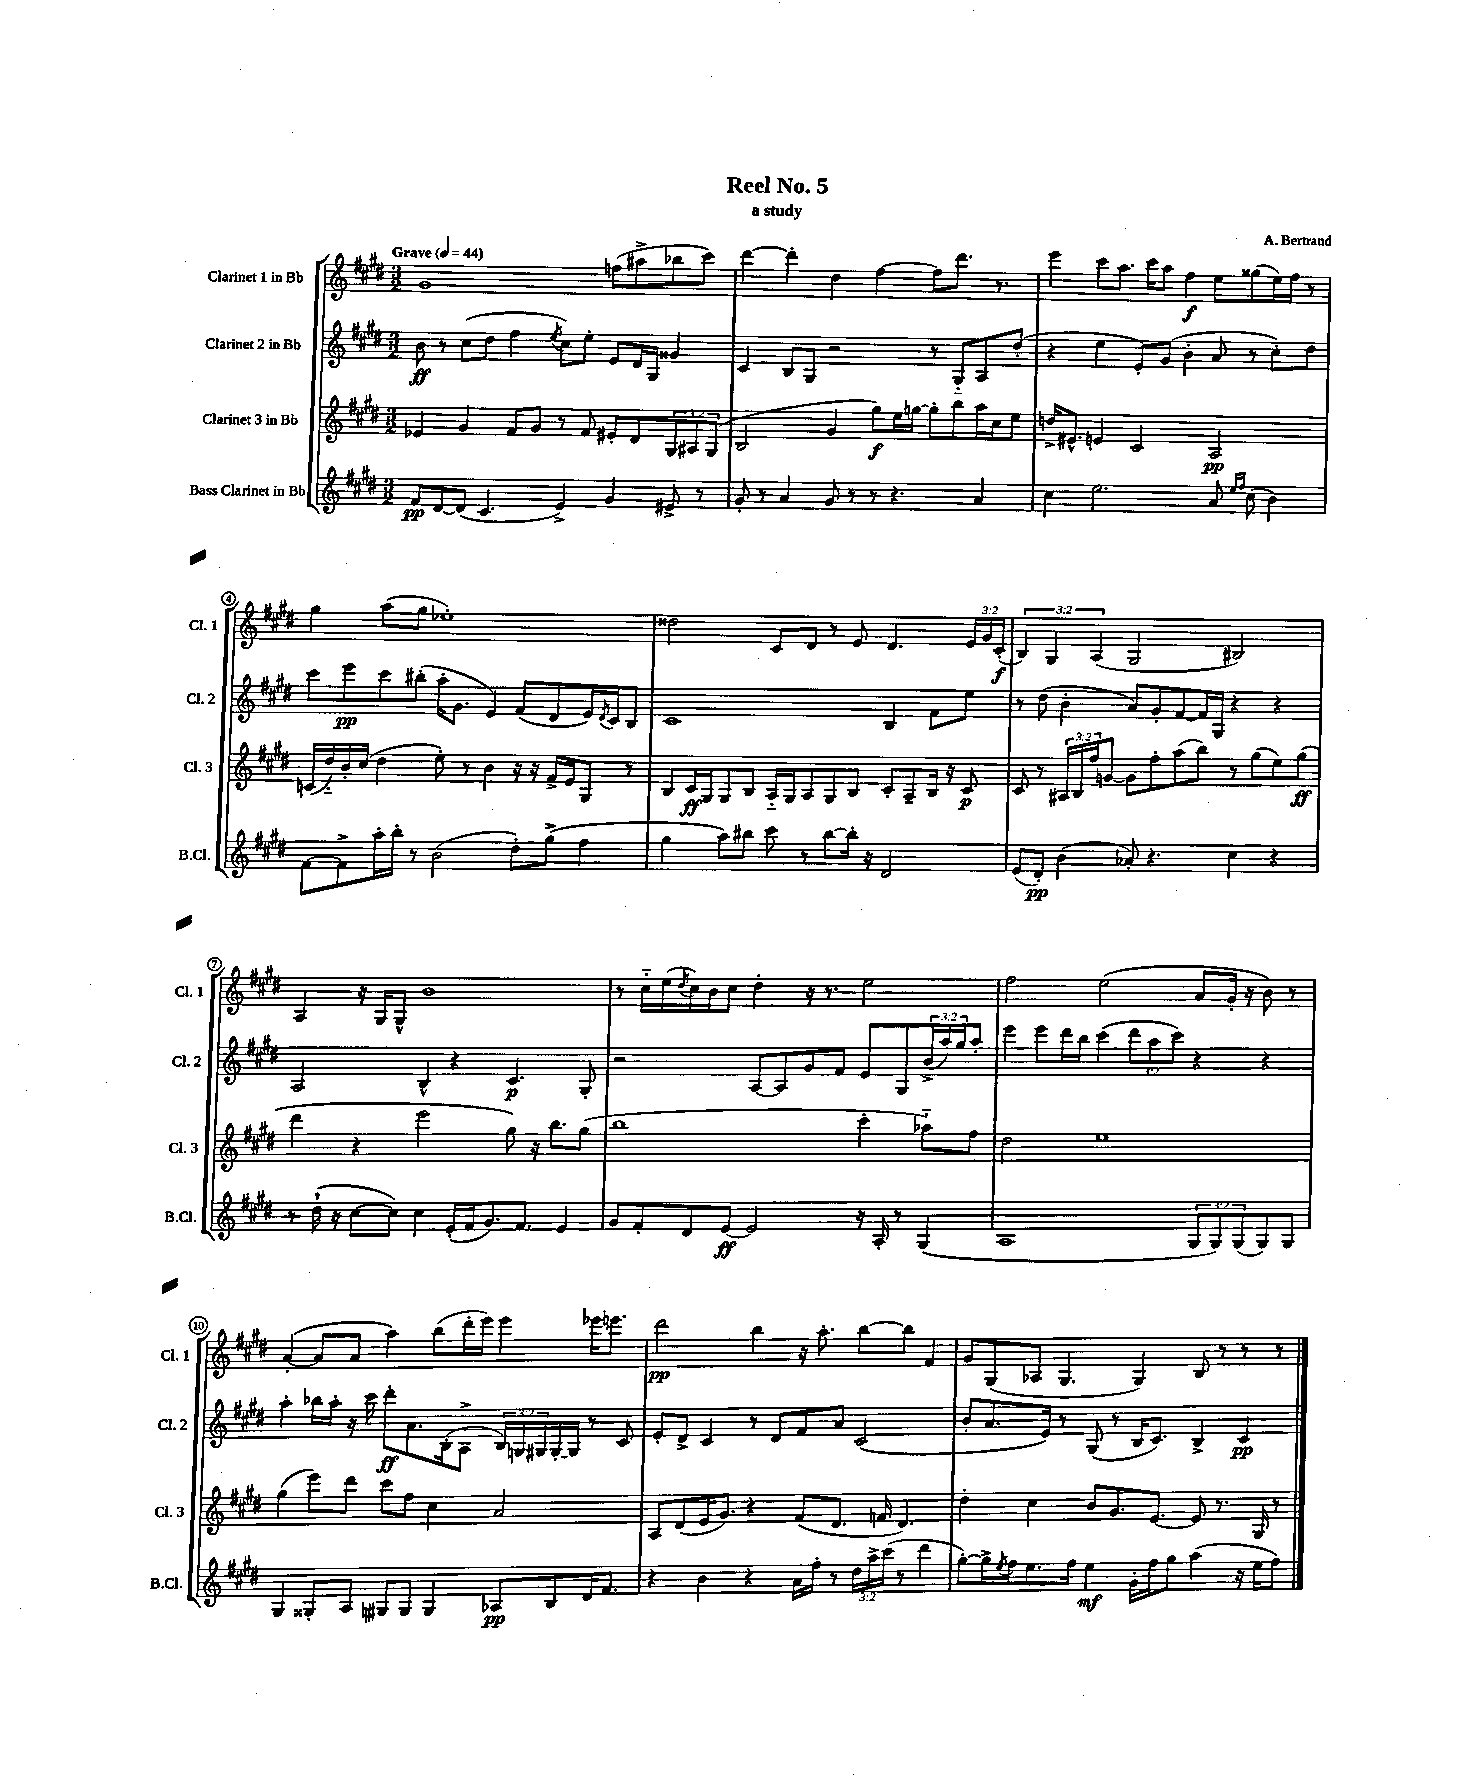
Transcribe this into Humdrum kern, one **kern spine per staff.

**kern	**dynam	**kern	**dynam	**kern	**dynam	**kern	**dynam
*part4	*part4	*part3	*part3	*part2	*part2	*part1	*part1
*staff4	*staff4	*staff3	*staff3	*staff2	*staff2	*staff1	*staff1
*I"Bass Clarinet in Bb	*	*I"Clarinet 3 in Bb	*	*I"Clarinet 2 in Bb	*	*I"Clarinet 1 in Bb	*
*I'B.Cl.	*	*I'Cl. 3	*	*I'Cl. 2	*	*I'Cl. 1	*
*clefG2	*	*clefG2	*	*clefG2	*	*clefG2	*
*k[f#c#g#d#]	*	*k[f#c#g#d#]	*	*k[f#c#g#d#]	*	*k[f#c#g#d#]	*
*M3/2	*	*M3/2	*	*M3/2	*	*M3/2	*
*MM44	*	*MM44	*	*MM44	*	*MM44	*
=1	=1	=1	=1	=1	=1	=1	=1
!	!	!	!	!	!	!LO:TX:a:B:t=Grave	!
8f#/L	pp	4e-X/	.	8b\	ff	1g#	.
[8d#/	.	.	.	8r	.	.	.
(8d#/J]	.	4g#/	.	(8cc#\L	.	.	.
4.c#/	.	.	.	8dd#\J	.	.	.
.	.	8f#/L	.	4ff#\	.	.	.
.	.	8g#/J	.	.	.	.	.
.	.	.	.	8qee/	.	.	.
4e^/)	.	8r	.	8cc#\L)	.	.	.
.	.	8f#/	.	8ee'\J	.	.	.
4g#/	.	8e#X'/L	.	8e/L	.	(8ffn\L	.
.	.	8d#/	.	16d#/L	.	8aa#X^\	.
.	.	.	.	16G#/JJ	.	.	.
8e#X^/	.	12G#/	.	4g##X/	.	8bb-X\	.
.	.	12A#X/	.	.	.	.	.
8r	.	.	.	.	.	8ccc#\J)	.
.	.	(12G#/J	.	.	.	.	.
=2	=2	=2	=2	=2	=2	=2	=2
8g#'/	.	2B/	.	4c#/	.	[4ddd#\	.
8r	.	.	.	.	.	.	.
4a/	.	.	.	8B/L	.	4ddd#'\]	.
.	.	.	.	8G#/J	.	.	.
8g#/	.	4g#/	.	2r	.	4dd#\	.
8r	.	.	.	.	.	.	.
8r	.	8gg#\L)	f	.	.	[4ff#\	.
4.r	.	16ee\L	.	.	.	.	.
.	.	[16ggn\JJ	.	.	.	.	.
.	.	8gg'\L]	.	8r	.	8ff#\L]	.
.	.	8bb\	.	8G#/L	.	8.ddd#\J	.
4a/	.	16aa\L	.	8A/	.	.	.
.	.	16cc#\J	.	.	.	8.r	.
.	.	8ee\J	.	(8dd#'/J	.	.	.
=3	=3	=3	=3	=3	=3	=3	=3
4cc#\	.	16ddn^/KL	.	4r	.	4eee\	.
.	.	8.e#X^^/J	.	.	.	.	.
2.ee\	.	4en/	.	4ee\	.	8ccc#\L	.
.	.	.	.	.	.	8.aa\J	.
.	.	2c#/	.	8e'/L)	.	.	.
.	.	.	.	.	.	16ccc#\KL	.
.	.	.	.	(8g#/J	.	8aa\J	.
.	.	.	.	4b'\	.	4ff#\	f
8a/	.	2A/	pp	8a/	.	8ee\L	.
16qqee/LL	.	.	.	.	.	.	.
16qqff#/JJ	.	.	.	.	.	.	.
(8cc#\	.	.	.	8r	.	(8gg##X\	.
4b\)	.	.	.	8cc#'\L)	.	16ee\L)	.
.	.	.	.	.	.	16ff#\JJ	.
.	.	.	.	8dd#\J	.	8r	.
!!LO:LB:g=z
=4	=4	=4	=4	=4	=4	=4	=4
[8f#\L	.	(16cn/LL	.	8ccc#\L	.	4gg#\	.
.	.	16dd#/)	.	.	.	.	.
8f#^\]	.	16b'/	.	8eee\	pp	.	.
.	.	(16cc#/JJ	.	.	.	.	.
16aa'\L	.	4dd#\	.	8ccc#\	.	(8aa\L	.
16bb'\JJ	.	.	.	.	.	.	.
8r	.	.	.	(8bb#X'\J	.	8gg#\J	.
(2b\	.	8ee'\)	.	16aa'\KL	.	1ee-X')	.
.	.	.	.	8.g#\J	.	.	.
.	.	8r	.	.	.	.	.
.	.	4b\	.	4e/)	.	.	.
8dd#'\L)	.	16r	.	(8f#/L	.	.	.
.	.	16r	.	.	.	.	.
(8gg#^\J	.	16f#^/LL	.	8d#/	.	.	.
.	.	16e/J	.	.	.	.	.
4ff#\	.	8G#/J	.	16e/L)	.	.	.
.	.	.	.	8qd#/	.	.	.
.	.	.	.	16c#/J	.	.	.
.	.	8r	.	8B/J	.	.	.
=5	=5	=5	=5	=5	=5	=5	=5
4gg#\	.	8B/L	.	1c#	.	2dd##X\	.
.	.	16c#/L	ff	.	.	.	.
.	.	16G#/J	.	.	.	.	.
8aa\L)	.	8G#/	.	.	.	.	.
8bb#X\J	.	8B/J	.	.	.	.	.
8ccc#\	.	16A/LL	.	.	.	8c#/L	.
.	.	16G#/J	.	.	.	.	.
8r	.	8A/	.	.	.	8d#/J	.
[8bb#\L	.	8G#/	.	.	.	8r	.
16bb#'\Jk]	.	8B/J	.	.	.	8e/	.
16r	.	.	.	.	.	.	.
2d#/	.	8c#'/L	.	4B/	.	4.d#/	.
.	.	8A~/	.	.	.	.	.
.	.	16B/Jk	.	8f#\L	.	.	.
.	.	16r	.	.	.	.	.
.	.	8c#/	p	8ee\J	.	24e/LL	.
.	.	.	.	.	.	24g#/	.
.	.	.	.	.	.	(24c#'/JJ	f
=6	=6	=6	=6	=6	=6	=6	=6
(8e/L	.	8c#/	.	8r	.	6B/)	.
8d#'/J)	pp	8r	.	(8dd#\	.	.	.
.	.	.	.	.	.	6G#/	.
(4b\	.	24A#X/LL	.	4b'\	.	.	.
.	.	24B/	.	.	.	.	.
.	.	24ff#/J	.	.	.	(6A/	.
.	.	[8gn/J	.	.	.	.	.
8a-X'/)	.	8g\L]	.	8a/L)	.	2G#/	.
4.r	.	8ff#'\	.	8g#'/	.	.	.
.	.	(8aa\	.	[8f#/	.	.	.
.	.	8bb\J)	.	16f#/L]	.	.	.
.	.	.	.	16G#/JJ	.	.	.
4cc#\	.	8r	.	4r	.	2B#X/)	.
.	.	(8gg#\L	.	.	.	.	.
4r	.	8ee\)	.	4r	.	.	.
.	.	(8gg#\J	ff	.	.	.	.
!!LO:LB:g=z
=7	=7	=7	=7	=7	=7	=7	=7
8r	.	4ddd#\	.	2A/	.	4A/	.
(16dd#`\	.	.	.	.	.	.	.
16r	.	.	.	.	.	.	.
[8cc#\L	.	4r	.	.	.	16r	.
.	.	.	.	.	.	16G#/KL	.
8cc#\J])	.	.	.	.	.	8G#^^/J	.
4cc#\	.	2eee\	.	4B^^/	.	1b	.
(16e'/LL	.	.	.	4r	.	.	.
16f#/J	.	.	.	.	.	.	.
8.g#/)	.	.	.	.	.	.	.
.	.	8gg#\)	.	4.c#/	p	.	.
8.f#/J	.	.	.	.	.	.	.
.	.	16r	.	.	.	.	.
.	.	8.bb\L	.	.	.	.	.
4e/	.	.	.	.	.	.	.
.	.	(8gg#\J	.	8G#'/	.	.	.
=8	=8	=8	=8	=8	=8	=8	=8
8g#/L	.	1bb	.	2r	.	8r	.
8f#'/	.	.	.	.	.	16cc#\LL	.
.	.	.	.	.	.	(16ee\	.
.	.	.	.	.	.	8qdd#/	.
8d#/	.	.	.	.	.	16cc#\)	.
.	.	.	.	.	.	16b\J	.
[8e/J	ff	.	.	.	.	8cc#\J	.
2e/]	.	.	.	[8A/L	.	4dd#'\	.
.	.	.	.	8A/]	.	.	.
.	.	.	.	8g#/	.	16r	.
.	.	.	.	.	.	8.r	.
.	.	.	.	8f#/J	.	.	.
16r	.	4ccc#'\	.	8e/L	.	2ee\	.
16A'/	.	.	.	.	.	.	.
8r	.	.	.	8G#/	.	.	.
(4G#/	.	8aa-X\L)	.	(24b^/L	.	.	.
.	.	.	.	24aa/)	.	.	.
.	.	.	.	24gg#/J	.	.	.
.	.	8ff#\J	.	8aa'/J	.	.	.
=9	=9	=9	=9	=9	=9	=9	=9
1A	.	2dd#\	.	4eee\	.	2ff#\	.
.	.	.	.	8eee\L	.	.	.
.	.	.	.	16ddd#\L	.	.	.
.	.	.	.	16bb\JJ	.	.	.
.	.	1ee	.	(4ccc#\	.	(2ee\	.
.	.	.	.	12ddd#\L	.	.	.
.	.	.	.	12aa\	.	.	.
.	.	.	.	12ccc#\J)	.	.	.
12G#/L	.	.	.	4r	.	8a/L	.
12G#/)	.	.	.	.	.	.	.
.	.	.	.	.	.	16g#'/Jk	.
(12G#/	.	.	.	.	.	.	.
.	.	.	.	.	.	16r	.
8G#/)	.	.	.	4r	.	8b\)	.
8G#/J	.	.	.	.	.	8r	.
!!LO:LB:g=z
=10	=10	=10	=10	=10	=10	=10	=10
4G#/	.	(4gg#\	.	4aa'\	.	([4a'/	.
8G##X'/L	.	8eee\L)	.	16bb-X\LL	.	8a/L]	.
.	.	.	.	16aa'\JJ	.	.	.
8A/J	.	8ddd#\J	.	16r	.	8a/J	.
.	.	.	.	16ccc#\	.	.	.
8G#X/L	.	8ccc#\L	.	8ddd#'\L	ff	4aa\)	.
8G#/J	.	8ff#\J	.	8.a\	.	.	.
4G#/	.	4cc#\	.	.	.	(8bb\L	.
.	.	.	.	(16B'\k	.	.	.
.	.	.	.	8A^\J	.	16ddd#'\L	.
.	.	.	.	.	.	16eee\JJ)	.
8A-X/L	pp	2a/	.	24B/LL)	.	4eee\	.
.	.	.	.	24Gn/	.	.	.
.	.	.	.	24G#X/	.	.	.
8B/	.	.	.	[16G#'/	.	.	.
.	.	.	.	16G#/JJ]	.	.	.
16d#/K	.	.	.	8r	.	16eee-X\KL	.
8.f#/J	.	.	.	.	.	8.eeen\J	.
.	.	.	.	8c#/	.	.	.
=11	=11	=11	=11	=11	=11	=11	=11
4r	.	8A/L	.	8e'/L	.	2ddd#\	pp
.	.	(8d#/	.	8d#^/J	.	.	.
4b\	.	16e/K	.	4c#/	.	.	.
.	.	8.g#/J)	.	.	.	.	.
4r	.	4r	.	8r	.	4bb\	.
.	.	.	.	8d#/L	.	.	.
16a\LL	.	(8f#/L	.	8f#/	.	16r	.
16ff#'\JJ	.	.	.	.	.	8.aa'\	.
8r	.	8.d#/J	.	8a/J	.	.	.
24dd#\LL	.	.	.	(2c#/	.	[8bb\L	.
24aa^\	.	.	.	.	.	.	.
.	.	16fn/	.	.	.	.	.
(24ccc#\JJ	.	.	.	.	.	.	.
8r	.	4.d#/)	.	.	.	8bb\J]	.
4ddd#\	.	.	.	.	.	4f#/	.
=12	=12	=12	=12	=12	=12	=12	=12
[8gg#'\L)	.	4dd#'\	.	8b'/L	.	8g#/L	.
16gg#^\L]	.	.	.	8.a/	.	(8G#/	.
8qee/	.	.	.	.	.	.	.
16ff#\J	.	.	.	.	.	.	.
8.ee\	.	4cc#\	.	.	.	8A-X/J	.
.	.	.	.	16e/Jk)	.	.	.
.	.	.	.	8r	.	4.G#/	.
16ff#\Jk	.	.	.	.	.	.	.
4ee\	mf	8b/L	.	(8G#/	.	.	.
.	.	8.g#/	.	8r	.	.	.
16g#'\LL	.	.	.	16B/KL	.	4G#/)	.
16ff#\J	.	[8.e/J	.	8.c#/J)	.	.	.
8gg#\J	.	.	.	.	.	.	.
(4aa\	.	8e/]	.	4B^/	.	8B/	.
.	.	8.r	.	.	.	8r	.
16r	.	.	.	4c#/	pp	8r	.
16ee\KL	.	16G#/	.	.	.	.	.
8ff#\J)	.	8r	.	.	.	8r	.
==	==	==	==	==	==	==	==
*-	*-	*-	*-	*-	*-	*-	*-
